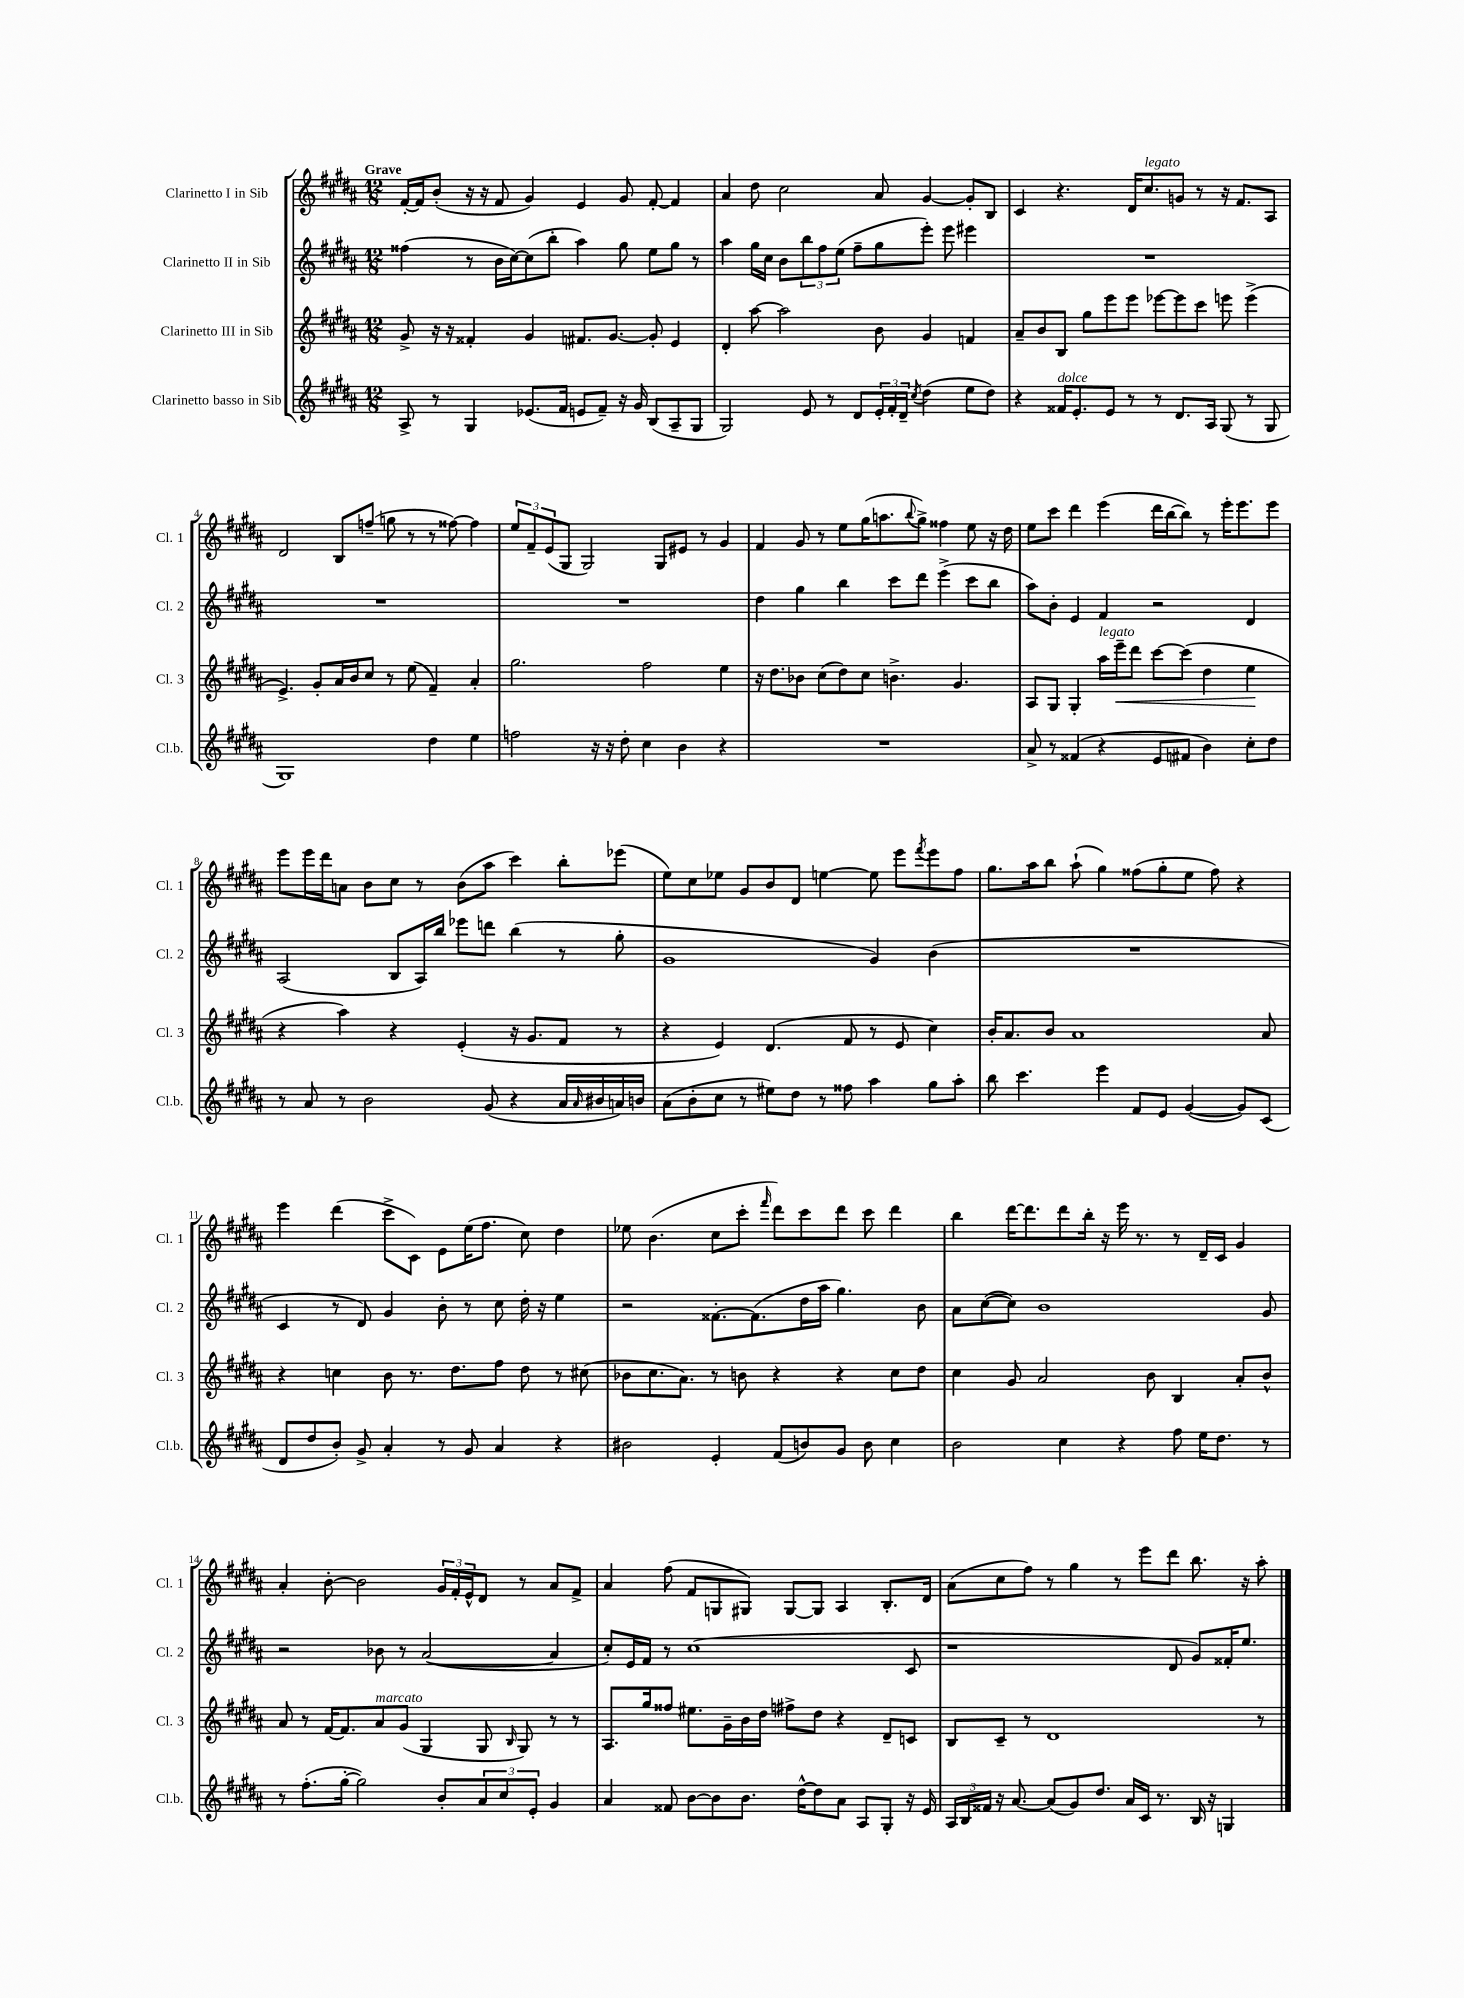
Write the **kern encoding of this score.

**kern	**kern	**kern	**kern
*staff4	*staff3	*staff2	*staff1
*clefG2	*clefG2	*clefG2	*clefG2
*k[f#c#g#d#a#]	*k[f#c#g#d#a#]	*k[f#c#g#d#a#]	*k[f#c#g#d#a#]
*M12/8	*M12/8	*M12/8	*M12/8
8A#^	8g#^	(4ff##	[16f#'
.	.	.	16f#]
8r	16r	.	(8b'
.	16r	.	.
4G#	4f##'	8r	16r
.	.	.	16r
.	.	16b	8f#
.	.	[16cc#)	.
(8.e-	4g#	(8cc#]	4g#)
.	.	8bb'	.
16f#	.	.	.
8e	8.f#	4aa#)	4e
8f#~)	.	.	.
.	[8.g#	.	.
16r	.	8gg#	8g#
16g#	.	.	.
(8B	8g#']	8ee	[8f#'
8A#~	4e	8gg#	4f#]
8G#	.	8r	.
=	=	=	=
2G#)	4d#'	4aa#	4a#
.	[8aa#	16gg#	8dd#
.	.	16cc#	.
.	2aa#]	8b	2cc#
8e	.	12bb	.
.	.	12ff#	.
8r	.	.	.
.	.	(12ee	.
8d#	.	8ff#~	.
24e'	8b	8gg#	8a#
24f#'	.	.	.
24d#~	.	.	.
8qcc#	.	.	.
(4dd#	4g#	8eee')	[4g#
.	.	8eee	.
8ee	4f	4eee#	8g#']
8dd#)	.	.	8B
=	=	=	=
4r	8a#~	1.r	4c#
.	8b	.	.
16f##	8B	.	4.r
8.e'	.	.	.
.	8gg#	.	.
8e	8eee	.	.
8r	8eee	.	16d#
.	.	.	8.cc#
8r	[8eee-	.	.
8.d#	8eee-]	.	8g
.	8ccc#	.	8r
16A#	.	.	.
(8G#	8eee	.	16r
.	.	.	8.f#
8r	(4eee^	.	.
8G#	.	.	8A#
=	=	=	=
1G#)	4.e^)	1.r	2d#
.	8g#'	.	.
.	16a#	.	8B
.	16b	.	.
.	8cc#	.	(8ff~
.	8r	.	8gg
.	(8ee	.	8r
4dd#	4f#~)	.	8r
.	.	.	[8ff##)
4ee	4a#'	.	4ff##]
=	=	=	=
2ff	2.gg#	1.r	12ee
.	.	.	12f#~
.	.	.	(12e
.	.	.	8G#
.	.	.	2G#)
16r	.	.	.
16r	.	.	.
8dd#'	.	.	.
4cc#	2ff#	.	.
.	.	.	8G#
4b	.	.	8e#
.	.	.	8r
4r	4ee	.	4g#
=	=	=	=
1.r	16r	4dd#	4f#
.	8.dd#	.	.
.	8b-	4gg#	8g#
.	(8cc#	.	8r
.	8dd#)	4bb	8ee
.	8cc#	.	(16gg#
.	.	.	8.aa
.	4.b^	8ccc#	.
.	.	.	8qqbb
.	.	8ddd#	8gg#^)
.	.	(4eee^	4ff##
.	4.g#	.	.
.	.	8ccc#	8ee
.	.	8bb	16r
.	.	.	16dd#
=	=	=	=
8a#^	8A#	8aa#)	8ee
8r	8G#	8b'	8ccc#
(4f##	4G#'	4e	4ddd#
4r	16aa#	4f#	(4eee
.	16eee~	.	.
.	8ddd#	.	.
8e	[8ccc#	2r	16ddd#
.	.	.	[16bb
8f#	(8ccc#]	.	8bb])
4b)	4dd#	.	8r
.	.	.	16eee'
.	.	.	8.eee
8cc#'	4ee	4d#	.
8dd#	.	.	8eee
=	=	=	=
8r	4r	(2A#	8eee
8a#	.	.	16eee
.	.	.	16ddd#
8r	4aa#)	.	8a
2b	.	.	8b
.	4r	8B	8cc#
.	.	16A#)	8r
.	.	16bb	.
.	(4e'	8eee-	(8b
(8g#	.	8ddd	8aa#
4r	16r	(4bb	4ccc#)
.	8.g#	.	.
16a#	8f#	8r	8bb'
16qqa#	.	.	.
16b#	.	.	.
16a)	8r	8gg#'	(8eee-
16b	.	.	.
=	=	=	=
(8a#	4r	1g#	8ee)
8b'	.	.	8cc#
8cc#	4e)	.	8ee-
8r	.	.	8g#
8ee#)	(4.d#	.	8b
8dd#	.	.	8d#
8r	.	.	[4ee
8ff##	8f#	.	.
4aa#	8r	4g#)	8ee]
.	8e	.	8eee
.	.	.	8qfff#
8gg#	4cc#)	(4b	8eee
8aa#'	.	.	8ff#
=	=	=	=
8bb	16b'	1.r	8.gg#
.	8.a#	.	.
4.ccc#	.	.	.
.	.	.	16aa#
.	8b	.	8bb
.	1a#	.	(8aa#`
4eee	.	.	4gg#)
8f#	.	.	(8ff##
8e	.	.	8gg#'
([4g#	.	.	8ee
.	.	.	8ff##)
8g#])	.	.	4r
(8c#	8a#	.	.
=	=	=	=
8d#	4r	4c#	4eee
8dd#	.	.	.
8b')	4cc	8r	(4ddd#
8g#^	.	8d#)	.
4a#'	8b	4g#	8ccc#^
.	8.r	.	8c#)
8r	.	8b'	8e
.	8.dd#	.	.
8g#	.	8r	(16ee
.	.	.	8.ff#
4a#	8ff#	8cc#	.
.	8dd#	16dd#'	8cc#)
.	.	16r	.
4r	8r	4ee	4dd#
.	(8cc#	.	.
=	=	=	=
2b#	8b-	2r	8ee-
.	8.cc#	.	(4.b
.	8.a#)	.	.
4e'	8r	[8.f##'	8cc#
.	8b	.	8ccc#'
.	.	(8.f##]	.
.	.	.	16qqfff#
(8f#	4r	.	8ddd#)
8b)	.	16dd#	8ccc#
.	.	16aa#	.
8g#	4r	4.gg#)	8ddd#
8b	.	.	8ccc#
4cc#	8cc#	.	4ddd#
.	8dd#	8b	.
=	=	=	=
2b	4cc#	8a#	4bb
.	.	([8cc#	.
.	8g#	8cc#])	[16ddd#
.	.	.	8.ddd#]
.	2a#	1b	.
4cc#	.	.	8ddd#
.	.	.	16bb'
.	.	.	16r
4r	.	.	16eee
.	.	.	8.r
.	8b	.	.
8ff#	4B	.	8r
16ee	.	.	16d#~
8.dd#	.	.	16c#
.	8a#'	.	4g#
8r	8b^^	8g#	.
=	=	=	=
8r	8a#	2r	4a#'
(8.ff#'	8r	.	.
.	[16f#	.	[8b'
[16gg#'	8.f#]	.	.
2gg#])	.	.	2b]
.	8a#	8b-	.
.	(8g#	8r	.
.	4G#	([2a#	.
8b'	.	.	24g#
.	.	.	24f#'
.	.	.	24e^^
12a#	8G#	.	8d#
12cc#	.	.	.
.	16qqB	.	.
.	8G#)	.	8r
12e'	.	.	.
4g#	8r	4a#]	8a#
.	8r	.	8f#^
=	=	=	=
4a#	8.A#	8cc#')	4a#
.	.	16e	.
.	16gg#	16f#	.
8f##	8ff##	8r	(8ff#
[8b	8.ee#	(1cc#	8f#
8b]	.	.	8G
.	16g#~	.	.
8.b	16b	.	8G#)
.	16dd#	.	.
.	8ff#^	.	[8G#
[16dd#^^	.	.	.
8dd#]	8dd#	.	8G#]
8a#	4r	.	4A#
8A#	.	.	.
8G#'	8d#~	.	8.B'
16r	8c	8c#	.
16e	.	.	16d#
=	=	=	=
24A#	8B	1r	(8a#
24B	.	.	.
24f##	.	.	.
16r	8c#~	.	8cc#
[8.a#	.	.	.
.	8r	.	8ff#)
(8a#]	1d#	.	8r
8g#)	.	.	4gg#
8.dd#	.	.	.
.	.	.	8r
16a#	.	.	.
16c#	.	.	8eee
8.r	.	.	.
.	.	8d#	8ddd#
16B	.	8g#)	8.bb
16r	.	.	.
4G	.	16f##'	.
.	.	8.ee	16r
.	8r	.	8aa#'
==	==	==	==
*-	*-	*-	*-
